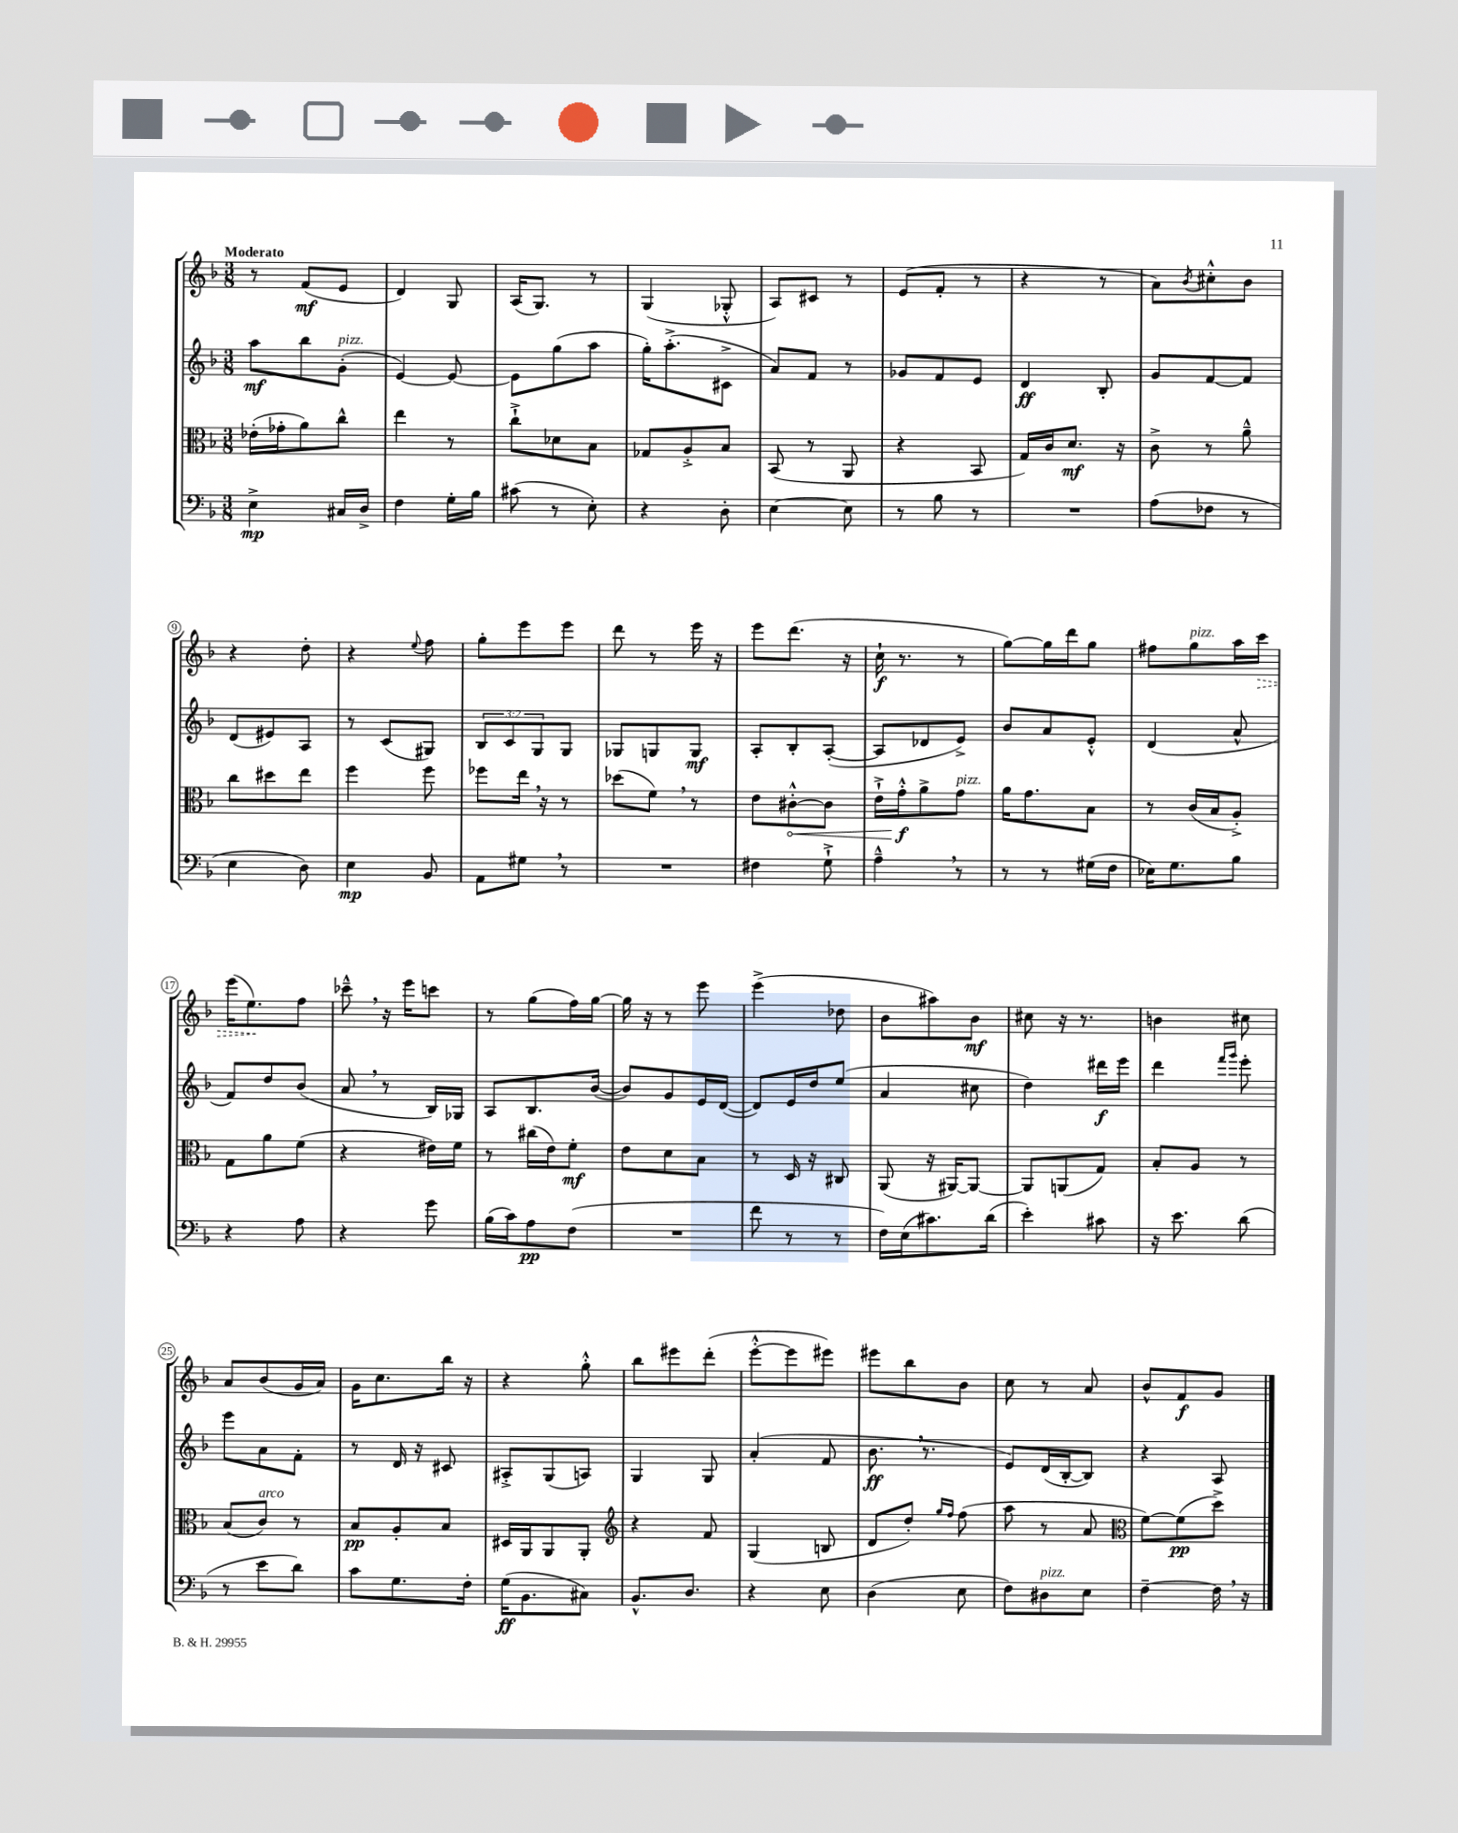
<<
\new StaffGroup <<
\new Staff = "s0" {
    \clef treble \key f \major \numericTimeSignature \time 3/8 \tempo "Moderato"
    r8 f'8\mf( e'8 |
    d'4) g8 |
    a16( g8.) r8 |
    g4( ges8-.-^ |
    a8) cis'8 r8 |
    e'8( f'8-. r8 |
    r4 r8 |
    a'8) \acciaccatura { bes'8 } cis''8-.-^ bes'8 |
    r4 d''8-. |
    r4 \appoggiatura { e''8 } f''8 |
    g''8-. e'''8 e'''8 |
    d'''8 r8 e'''16 r16 |
    e'''8 d'''8.( r16 |
    c''16-!\f r8. r8 |
    g''8~) g''16 d'''16 g''8 |
    fis''8 g''8^\markup { \italic "pizz." } a''16 \once \override Hairpin.style = #'dashed-line c'''16\> |
    e'''16( e''8.\!) f''8 |
    ces'''8---^ \breathe r16 e'''16 c'''8 |
    r8 g''8( f''16) g''16~ |
    g''16 r16 r8 e'''8 |
    e'''4->( des''8 |
    bes'8 ais''8) bes'8\mf |
    cis''8 r16 r8. |
    b'4 cis''8 |
    a'8 bes'8( g'16 a'16) |
    g'16 c''8. bes''16 r16 |
    r4 g''8-.-^ |
    bes''8 eis'''8 d'''8-.( |
    e'''8~-.-^ e'''8 eis'''8) |
    eis'''8 bes''8 bes'8 |
    c''8 r8 a'8 |
    bes'8-^ f'8\f g'8 \bar "|." |
}
\new Staff = "s1" {
    \clef treble \key f \major \numericTimeSignature \time 3/8 \override Staff.TupletNumber.text = #tuplet-number::calc-fraction-text
    a''8\mf bes''8 g'8-.^\markup { \italic "pizz." }( |
    e'4~) e'8~ |
    e'8 g''8( a''8 |
    g''16-.) a''8.-.->( cis'8-> |
    a'8) f'8 r8 |
    ges'8 f'8 e'8 |
    d'4\ff bes8-. |
    g'8 f'8~ f'8 |
    d'8( eis'8) a8 |
    r8 c'8( gis8) |
    \tuplet 3/2 { bes8 c'8 g8 } g8 |
    ges8 g8 g8\mf |
    a8-. bes8-. a8~-.( |
    a8 des'8 e'8->) |
    bes'8 a'8 e'8-.-^ |
    d'4( a'8-^ |
    f'8) d''8 bes'8( |
    a'8 \breathe r8 bes16) ges16 |
    a8 bes8. bes'16~( |
    bes'8) g'8 e'16 d'16~( |
    d'8) e'16 d''16 e''8( |
    a'4 cis''8 |
    d''4) dis'''16\f e'''16 |
    d'''4 \grace { f'''16 g'''16 } e'''8-. |
    e'''8 a'8 f'8-. |
    r8 d'16 r16 cis'8 |
    ais8-.-> g8( a8) |
    g4 g8 |
    a'4-.( f'8 |
    bes'8.\ff \breathe r8. |
    e'8) d'16( bes16~-. bes8) |
    r4 a8 \bar "|." |
}
\new Staff = "s2" {
    \clef alto \key f \major \numericTimeSignature \time 3/8
    ees'16-.( ges'16-. a'8) c''8-^ |
    e''4 r8 |
    c''8-!-> des'8 bes8 |
    ges8 a8-.-> bes8 |
    bes,8( r8 a,8 |
    r4 bes,8 |
    g16) c'16 d'8.\mf r16 |
    c'8-> r8 a'8---^ |
    c''8 dis''8 e''8 |
    f''4 f''8 |
    fes''8 e''16 \breathe r16 r8 |
    des''8( f'8) \breathe r8 |
    e'8 \once \override Hairpin.circled-tip = ##t cis'8~-.-^\< cis'8 |
    e'16-!-> g'16-.-^\f\! a'8-> g'8^\markup { \italic "pizz." } |
    a'16 g'8. bes8 |
    r8 c'16( bes16 a8-.->) |
    g8 a'8 f'8( |
    r4 eis'16) f'16 |
    r8 cis''16( e'16) f'8-.\mf |
    e'8 d'8 bes8 |
    r8 d16 r16 cis8 |
    a,8( r16 ais,16~) ais,8~ |
    ais,8 a,8( g8) |
    bes8-. a8 r8 |
    bes8( c'8^\markup { \italic "arco" }) r8 |
    bes8\pp a8-. bes8 |
    dis16 a,16 a,8 a,8-. |
    \clef treble r4 f'8 |
    g4( b8 |
    d'8 d''8-.) \grace { g''16 f''16 } f''8( |
    a''8 r8 a'8 |
    \clef alto f'8~) f'8\pp( d''8->) \bar "|." |
}
\new Staff = "s3" {
    \clef bass \key f \major \numericTimeSignature \time 3/8
    e4->\mp cis16 d16-> |
    f4 g16-. bes16 |
    cis'8( r8 e8-.) |
    r4 d8-. |
    e4~ e8 |
    r8 bes8 r8 |
    R4. |
    a8( fes8 r8 |
    e4 d8) |
    e4\mp bes,8 |
    a,8 gis8 \breathe r8 |
    R4. |
    fis4 g8-!-> |
    a4---^ \breathe r8 |
    r8 r8 gis16( f16 |
    ees16) g8. bes8 |
    r4 a8 |
    r4 g'8 |
    bes16( c'16) a8\pp f8( |
    R4. |
    f'8 r8 r8 |
    f16) e16( cis'8.) d'16( |
    e'4-.) cis'8 |
    r16 e'8. d'8( |
    r8 e'8 d'8) |
    c'8 g8. f16-. |
    g16\ff( bes,8. cis8) |
    bes,8.-^ d8. |
    r4 e8 |
    d4( e8 |
    f8) dis8^\markup { \italic "pizz." } e8 |
    f4~-- f16 \breathe r16 \bar "|." |
}
>>
>>
\layout { \context { \Score \override BarNumber.stencil = #(make-stencil-circler 0.1 0.3 ly:text-interface::print) } }
